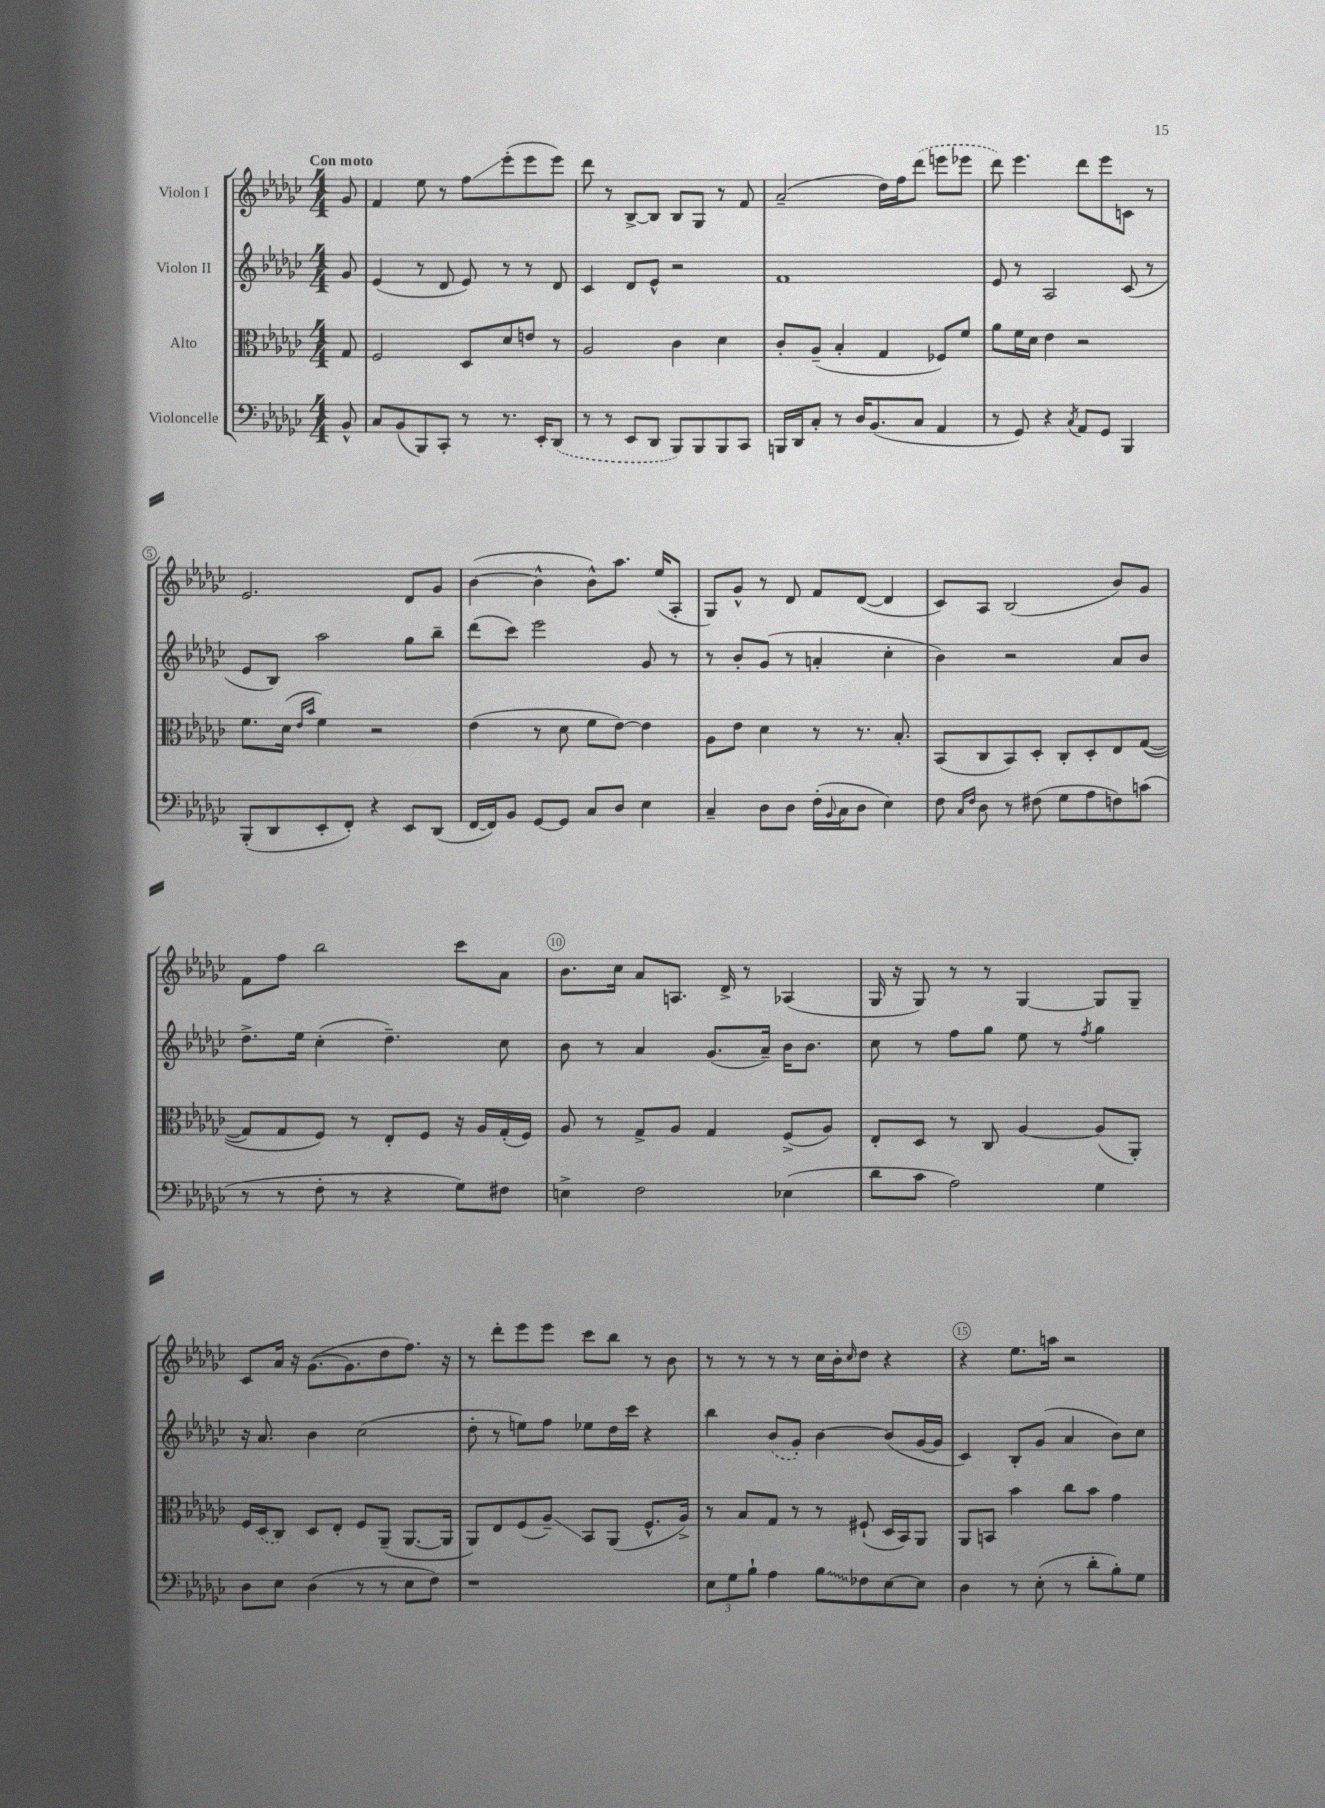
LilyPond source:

<<
\new StaffGroup <<
\new Staff = "s0" \with { instrumentName = "Violon I" } {
    \clef treble \key ges \major \numericTimeSignature \time 4/4 \partial 8 \tempo "Con moto"
    ges'8 |
    f'4 ees''8 r8 f''8\glissando ees'''8-.( ees'''8 ees'''8) |
    des'''8 r8 bes8~-> bes8 bes8 ges8 r8 f'8 |
    aes'2--( des''16) f''16 \once \slurDashed des'''8( e'''8 ees'''8 |
    des'''8) ees'''4. des'''8 ees'''8 c'8 r8 |
    ees'2. des'8 ges'8 |
    bes'4~( bes'4-^ bes'8-^) aes''8. ees''16( aes8-. |
    ges8) ges'8-^ r8 des'8 f'8 des'8~( des'4 |
    ces'8) aes8 bes2( bes'8) ges'8 |
    f'8 f''8 bes''2 ces'''8 aes'8 |
    bes'8. ces''16 aes'8 a8. des'16-> r8 aes4( |
    ges16 r16 ges8) r8 r8 ges4~ ges8 ges8-- |
    ces'8 aes'16 r16 ges'8.~( ges'8. des''8 f''8.) r16 |
    r8 des'''8-. ees'''8 ees'''8 ces'''8 bes''8 r8 bes'8 |
    r8 r8 r8 r8 ces''16 bes'16-. \grace { ces''16 } des''8 r4 |
    r4 ees''8. a''16 r2 \bar "|." |
}
\new Staff = "s1" \with { instrumentName = "Violon II" } {
    \clef treble \key ges \major \numericTimeSignature \time 4/4 \partial 8
    ges'8 |
    ees'4( r8 des'8 ees'8) r8 r8 des'8 |
    ces'4 des'8 ees'8-^ r2 |
    f'1 |
    ees'8 r8 aes2 ces'8( r8 |
    ees'8 bes8) aes''2 ges''8 bes''8-- |
    des'''8( ces'''8) ees'''2 ges'8 r8 |
    r8 bes'8-. ges'8( r8 a'4-. ces''4-. |
    bes'4) r2 aes'8 bes'8 |
    des''8.-> ees''16 ces''4-.( des''4.--) ces''8 |
    bes'8 r8 aes'4 ges'8.( aes'16--) bes'16 bes'8. |
    ces''8 r8 f''8 ges''8 ees''8 r8 \acciaccatura { f''8 } ges''4 |
    r16 aes'8. bes'4 ces''2( |
    des''8-. r8 e''8) f''8 ees''8 des''16 ces'''16 r4 |
    bes''4 \once \slurDashed bes'8( ges'8-.) bes'4~ bes'8( ges'16~ ges'16 |
    ces'4) bes8-. ges'8( aes'4 bes'8) ces''8 \bar "|." |
}
\new Staff = "s2" \with { instrumentName = "Alto" } {
    \clef alto \key ges \major \numericTimeSignature \time 4/4 \partial 8
    ges8 |
    f2 des8 des'8 e'8 r8 |
    aes2 ces'4 des'4 |
    ces'8-. aes8--( bes4-. ges4 fes8) f'8 |
    aes'8 f'16 des'16 ees'4 r2 |
    f'8. des'16( \grace { ees'16 bes'16 } f'4) r2 |
    ees'4( r8 des'8 f'8 ees'8~) ees'4 |
    aes8 ees'8 des'4 r8 r8. bes8.-. |
    bes,8( ces8 bes,8) des8-. ces8-. des8-. ees8 ges8~(\( |
    ges8) ges8 f8\) r8 ees8-. f8 r16 aes16 ges16-.( f16) |
    aes8 r8 ges8-> aes8 ges4 f8->( aes8) |
    ees8-. des8 r8 ces8 aes4~ aes8( aes,8-.) |
    f16 \once \slurDashed des16( ces8) des8 ees8-. f8 aes,8--( aes,8.~ aes,16 |
    aes,8) ees8 f8( aes8--\glissando) bes,8 aes,8( f8.-^ aes16->) |
    r8 bes8 ges8 r8 r8 fis8-!( des16 bes,16) aes,8 |
    aes,8 b,8 bes'4 ces''8 bes'8 ges'4 \bar "|." |
}
\new Staff = "s3" \with { instrumentName = "Violoncelle" } {
    \clef bass \key ges \major \numericTimeSignature \time 4/4 \partial 8
    bes,8-^ |
    ces8 bes,8( bes,,8) ces,8-. r8 r8. ees,16-. \once \slurDashed des,8( |
    r8 r8 ees,8 des,8 bes,,8) bes,,8 bes,,8 ces,8 |
    b,,16 des,16 ces8-. r8 des16 bes,8.( ces8 aes,4 |
    r8 ges,8) r4 \acciaccatura { ces8 } aes,8 ges,8 bes,,4 |
    bes,,8-.( des,8 ees,8-. f,8-.) r4 ees,8 des,8( |
    f,16~ f,16) bes,8 ges,8~ ges,8 ces8 des8 ees4 |
    ces4-- des8 des8 f16-.( \appoggiatura { bes,8 } ces16 des8 ees4) |
    f8 \grace { ces16 f16 } des8 r8 fis8( ges8 aes8 f8) c'8( |
    r8 r8 f8-. r8 r4 ges8) fis8 |
    e4-> f2 ees4( |
    des'8 ces'8 aes2) ges4 |
    des8 ees8 des4( r8 r8 ees8 f8) |
    r1 |
    \tuplet 3/2 { ees8 ges8 bes8-! } aes4 \once \override Glissando.style = #'zigzag bes8\glissando fes8 ees8~ ees8 |
    des4 r8 ees8-.( r8 des'8-. bes8-.) ges8 \bar "|." |
}
>>
>>
\layout { \context { \Score \override BarNumber.break-visibility = ##(#f #t #t) barNumberVisibility = #(every-nth-bar-number-visible 5) \override BarNumber.stencil = #(make-stencil-circler 0.1 0.3 ly:text-interface::print) } }
